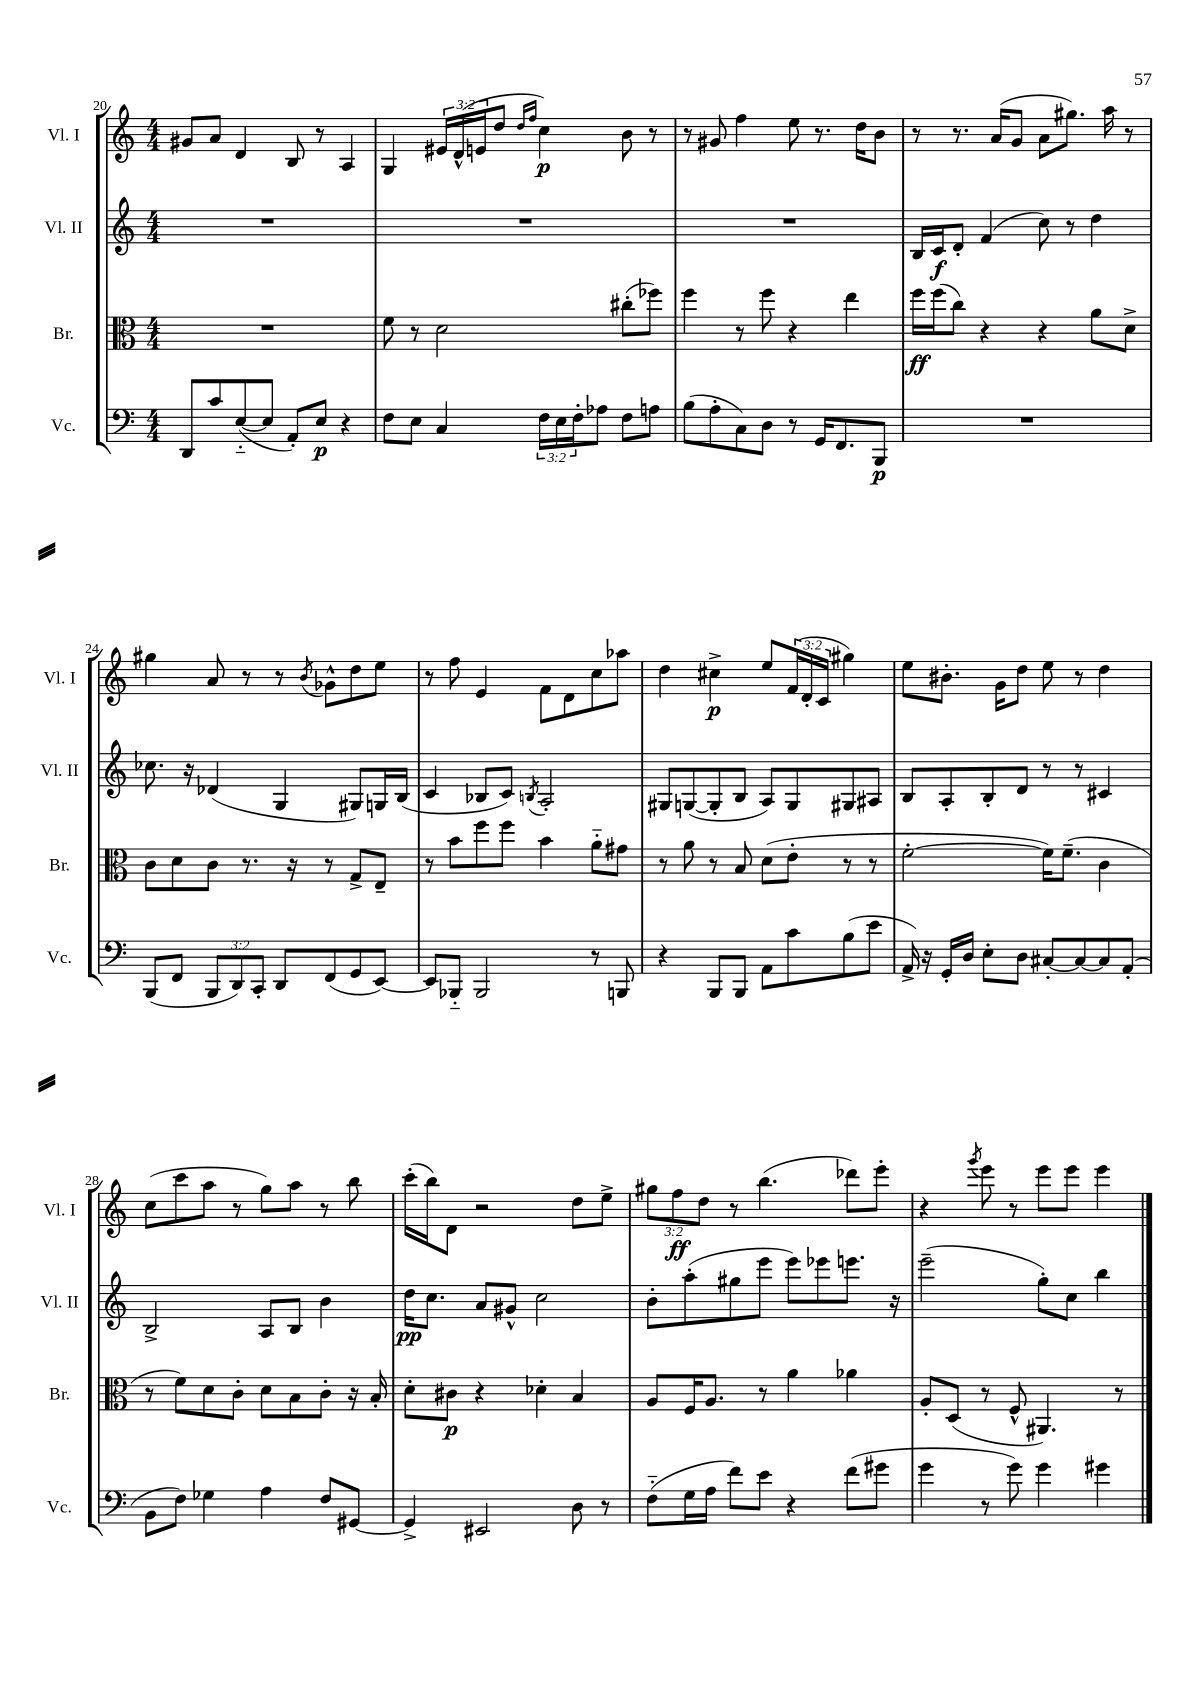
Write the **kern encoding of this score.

**kern	**kern	**kern	**kern
*staff4	*staff3	*staff2	*staff1
*clefF4	*clefC3	*clefG2	*clefG2
*k[]	*k[]	*k[]	*k[]
*M4/4	*M4/4	*M4/4	*M4/4
8DD	1r	1r	8g#
8c	.	.	8a
([8E'~	.	.	4d
8E]	.	.	.
8AA')	.	.	8B
8E	.	.	8r
4r	.	.	4A
=	=	=	=
8F	8f	1r	4G
8E	8r	.	.
4C	2d	.	24e#
.	.	.	(24d^^
.	.	.	24e
.	.	.	8dd
.	.	.	16qqdd
.	.	.	16qqff
24F	.	.	4cc)
24E	.	.	.
24F'	.	.	.
8A-	.	.	.
8F	(8cc#'	.	8b
8A	8ff-)	.	8r
=	=	=	=
(8B	4ff	1r	8r
8A'	.	.	8g#
8C)	8r	.	4ff
8D	8ff	.	.
8r	4r	.	8ee
16GG	.	.	8.r
8.FF	.	.	.
.	4ee	.	.
.	.	.	16dd
8BBB	.	.	8b
=	=	=	=
1r	16ff	16B	8r
.	(16ff	16c	.
.	8cc)	8d'	8.r
.	4r	(4f	.
.	.	.	(16a
.	.	.	8g
.	4r	8cc)	8a
.	.	8r	8.gg#)
.	8a	4dd	.
.	.	.	16aa
.	8d^	.	8r
=	=	=	=
(8BBB	8c	8.cc-	4gg#
8FF	8d	.	.
.	.	16r	.
12BBB	8c	(4d-	8a
12DD)	.	.	.
.	8.r	.	8r
12CC'	.	.	.
8DD	.	4G	8r
.	16r	.	.
.	.	.	8qb
(8FF	8r	.	8g-^^
8GG	8G^	8G#)	8dd
[8EE)	8E~	16G	8ee
.	.	(16B	.
=	=	=	=
8EE]	8r	4c	8r
8BBB-'~	8b	.	8ff
2BBB-	8ff	8B-	4e
.	8ff	8c)	.
.	.	8qB	.
.	4b	2A'	8f
.	.	.	8d
8r	8a'~	.	8cc
8BBB	8g#	.	8aa-
=	=	=	=
4r	8r	8G#	4dd
.	8a	([8G	.
8BBB	8r	8G']	4cc#^
8BBB	8B	8B	.
8AA	(8d	8A)	8ee
8c	8e'	8G	(24f
.	.	.	24d'
.	.	.	24c
(8B	8r	8G#	4gg#)
8e	8r	8A#	.
=	=	=	=
16AA^)	[2f'	8B	8ee
16r	.	.	.
16GG'	.	8A'	8.b#'
16D	.	.	.
8E'	.	8B'	.
.	.	.	16g
8D	.	8d	8dd
[8C#'	16f])	8r	8ee
.	(8.f~	.	.
8C#_	.	8r	8r
8C#]	4c	4c#	4dd
(8AA'	.	.	.
=	=	=	=
8BB	8r	2B^	(8cc
8F)	8f)	.	8ccc
4G-	8d	.	8aa
.	8c'	.	8r
4A	8d	8A	8gg)
.	8B	8B	8aa
8F	8c'	4b	8r
[8GG#	16r	.	8bb
.	16B'	.	.
=	=	=	=
4GG#^]	8d'	16dd	(16ccc'
.	.	8.cc	16bb)
.	8c#	.	8d
2EE#	4r	8a	2r
.	.	8g#^^	.
.	4d-'	2cc	.
8D	4B	.	8dd
8r	.	.	8ee^
=	=	=	=
(8F'~	8A	8b'	12gg#
.	.	.	12ff
16G	16F	(8aa'	.
.	.	.	12dd
16A	8.A	.	.
8f)	.	8gg#	8r
8e	8r	8eee	(4.bb
4r	4a	8eee)	.
.	.	8eee-	.
(8f	4a-	8.eee	8ddd-)
8g#	.	.	8eee'
.	.	16r	.
=	=	=	=
4g	8A'	(2eee~	4r
.	(8D	.	.
.	.	.	8qggg
8r	8r	.	8eee
8g)	8F^^	.	8r
4g	4.AA#)	8gg')	8eee
.	.	8cc	8eee
4g#	.	4bb	4eee
.	8r	.	.
==	==	==	==
*-	*-	*-	*-
